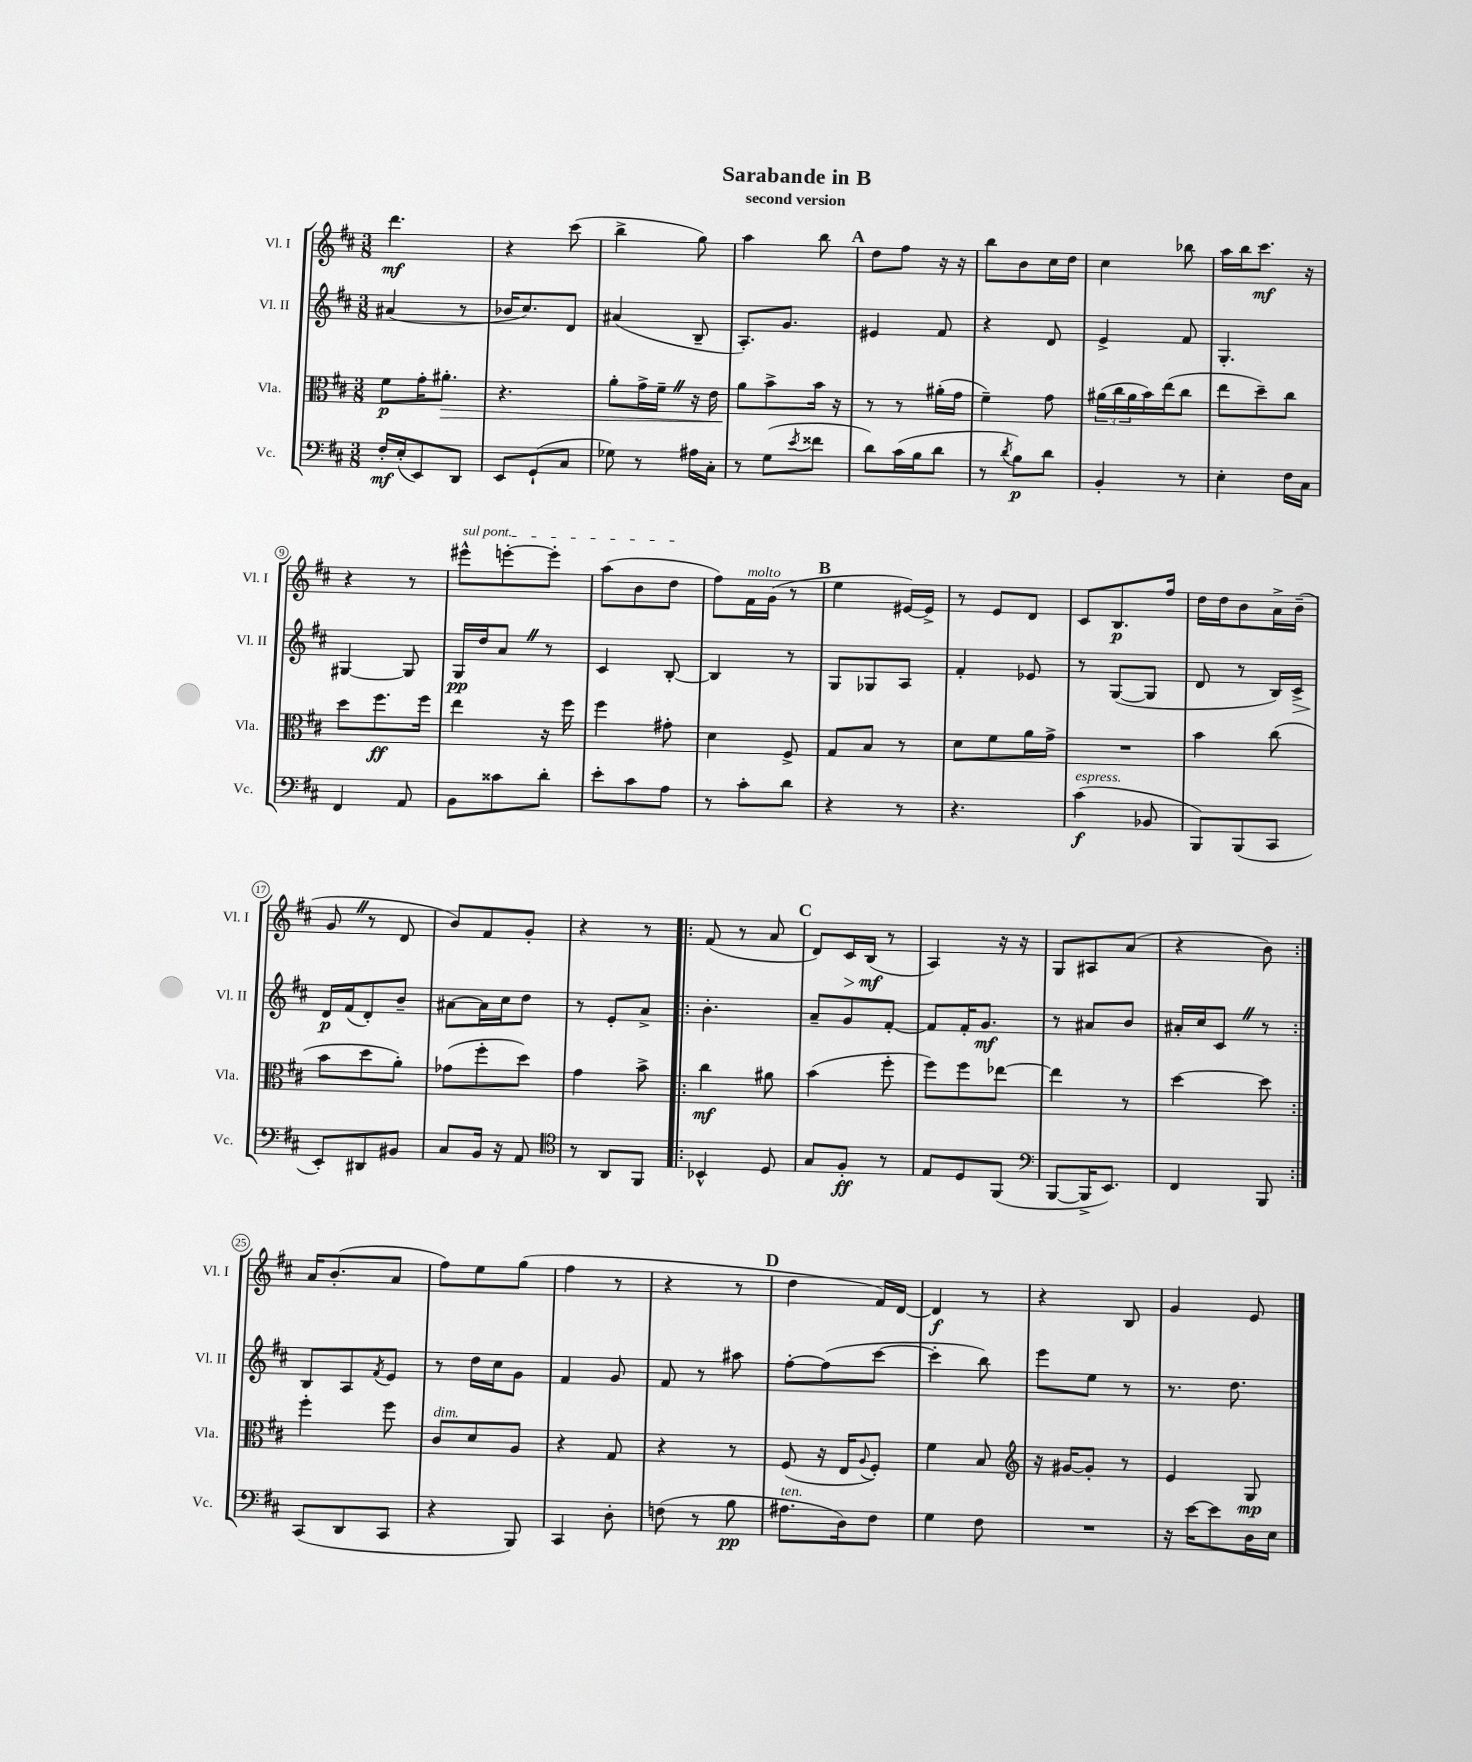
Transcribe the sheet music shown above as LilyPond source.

\header { title = "Sarabande in B" subtitle = "second version" }
<<
\new StaffGroup <<
\new Staff = "s0" \with { instrumentName = "Vl. I" shortInstrumentName = "Vl. I" } {
    \clef treble \key d \major \numericTimeSignature \time 3/8
    d'''4.\mf |
    r4 cis'''8( |
    b''4-> g''8) |
    a''4 b''8 |
    \mark \markup { \bold "A" } d''8 fis''8 r16 r16 |
    b''8 b'8 cis''16 d''16 |
    cis''4 bes''8 |
    a''16 b''16 cis'''8.\mf r16 |
    r4 r8 |
    \once \override TextSpanner.bound-details.left.text = \markup { \italic "sul pont." } eis'''8-^\startTextSpan e'''8~-. e'''8-. |
    a''8( b'8 d''8\stopTextSpan |
    fis''8) fis'16^\markup { \italic "molto" } g'16( r8 |
    \mark \markup { \bold "B" } e''4 eis'16~) eis'16-> |
    r8 e'8 d'8 |
    cis'8 b8.\p fis''16 |
    d''16 d''16 b'8 a'16-> b'16--( |
    g'8 \once \override BreathingSign.text = \markup { \musicglyph "scripts.caesura.straight" } \breathe r8 d'8 |
    b'8) fis'8 g'8-. |
    r4 r8 |
    \repeat volta 2 { fis'8( r8 a'8 |
    \mark \markup { \bold "C" } d'8) cis'16\> b16\mf\!( r8 |
    a4) r16 r16 |
    g8 ais8 a'8( |
    r4 b'8) | }
    a'16 b'8.-.( a'8 |
    fis''8) e''8 g''8( |
    fis''4 r8 |
    r4 r8 |
    \mark \markup { \bold "D" } d''4 fis'16) d'16~ |
    d'4\f r8 |
    r4 b8 |
    g'4 e'8 \bar "|." |
}
\new Staff = "s1" \with { instrumentName = "Vl. II" shortInstrumentName = "Vl. II" } {
    \clef treble \key d \major \numericTimeSignature \time 3/8
    ais'4( r8 |
    bes'16 cis''8.) d'8 |
    ais'4( b8-- |
    a8.-.) g'8. |
    \mark \markup { \bold "A" } eis'4 fis'8 |
    r4 d'8 |
    e'4-> fis'8 |
    g4.-. |
    gis4~ gis8 |
    g16\pp d''16 a'8 \once \override BreathingSign.text = \markup { \musicglyph "scripts.caesura.straight" } \breathe r8 |
    cis'4 b8~-. |
    b4 r8 |
    \mark \markup { \bold "B" } g8 ges8 a8 |
    fis'4-. ees'8 |
    r8 g8~( g8 |
    d'8 r8 b16) cis'16->\> |
    d'16\p\! fis'16( d'8-.) b'8-- |
    ais'8~ ais'16 cis''16 d''8 |
    r8 e'8-. a'8-> |
    \repeat volta 2 { b'4.-. |
    \mark \markup { \bold "C" } a'8-- g'8 fis'8~-. |
    fis'8 fis'16-. g'8.\mf |
    r8 ais'8 b'8 |
    ais'16-. cis''16 cis'8 \once \override BreathingSign.text = \markup { \musicglyph "scripts.caesura.straight" } \breathe r8 | }
    b8 a8 \acciaccatura { fis'8 } e'8 |
    r8 d''16 cis''16 g'8 |
    fis'4 g'8 |
    fis'8 r8 ais''8 |
    \mark \markup { \bold "D" } fis''8~-. fis''8( cis'''8~ |
    cis'''4-. b''8) |
    e'''8 e''8 r8 |
    r8. d''8. \bar "|." |
}
\new Staff = "s2" \with { instrumentName = "Vla." shortInstrumentName = "Vla." } {
    \clef alto \key d \major \numericTimeSignature \time 3/8
    fis'8\p g'16-. ais'8.-.\> |
    r4. |
    a'8-. g'16-> fis'16-- \once \override BreathingSign.text = \markup { \musicglyph "scripts.caesura.straight" } \breathe r16 e'16 |
    a'8\! b'8-> b'16 r16 |
    \mark \markup { \bold "A" } r8 r8 ais'16-.( g'16 |
    fis'4--) g'8 |
    \tuplet 3/2 { ais'16( cis''16 ais'16 } b'16) e''16( cis''8 |
    e''8 d''8--) cis''8 |
    d''8 fis''8.\ff fis''16 |
    e''4 r16 fis''16 |
    fis''4 gis'8-. |
    d'4 fis8-> |
    \mark \markup { \bold "B" } g8 b8 r8 |
    d'8 fis'8 a'16 g'16-> |
    R4. |
    b'4 cis''8( |
    b'8 d''8 a'8-.) |
    ges'8( fis''8-. d''8) |
    g'4 b'8-> |
    \repeat volta 2 { cis''4\mf ais'8 |
    \mark \markup { \bold "C" } b'4( fis''8-. |
    fis''8) fis''8 ees''8~ |
    ees''4 r8 |
    d''4~ d''8 | }
    fis''4-. fis''8 |
    cis'8^\markup { \italic "dim." } d'8 a8 |
    r4 g8 |
    r4 r8 |
    \mark \markup { \bold "D" } fis8( r16 e16 \appoggiatura { a8 } fis8-.) |
    fis'4 b8 |
    \clef treble r16 gis'16~ gis'8-. r8 |
    e'4 g8\mp \bar "|." |
}
\new Staff = "s3" \with { instrumentName = "Vc." shortInstrumentName = "Vc." } {
    \clef bass \key d \major \numericTimeSignature \time 3/8
    fis16-.\mf e16-.( e,8) d,8 |
    e,8 g,8-!( cis8 |
    ges8) r8 ais16 cis16-. |
    r8 g8( \acciaccatura { e'8 } fisis'8 |
    \mark \markup { \bold "A" } d'8) cis'16( b16 d'8 |
    r8 \acciaccatura { d'8 } b8\p) d'8 |
    b,4-. r8 |
    e4-. fis16 cis16 |
    fis,4 a,8 |
    b,8 cisis'8 d'8-. |
    e'8-. cis'8 a8 |
    r8 cis'8-. d'8 |
    \mark \markup { \bold "B" } r4 r8 |
    r4. |
    cis'4\f^\markup { \italic "espress." }( bes,8 |
    b,,8) b,,8( cis,8 |
    e,8-.) dis,8 bis,8 |
    cis8 b,16 r16 a,8 |
    \clef tenor r8 a,8 fis,8 |
    \repeat volta 2 { bes,4-^ d8 |
    \mark \markup { \bold "C" } g8 fis8-.\ff r8 |
    e8 d8 fis,8( |
    \clef bass b,,8~ b,,16-> e,8.) |
    fis,4 b,,8 | }
    cis,8( d,8 cis,8 |
    r4 b,,8) |
    cis,4 d8-. |
    f8( r8 b8\pp |
    \mark \markup { \bold "D" } ais8.^\markup { \italic "ten." } d16) fis8 |
    g4 fis8 |
    R4. |
    r16 e'16~ e'8 d16 e16 \bar "|." |
}
>>
>>
\layout { \context { \Score \override BarNumber.stencil = #(make-stencil-circler 0.1 0.3 ly:text-interface::print) } }
